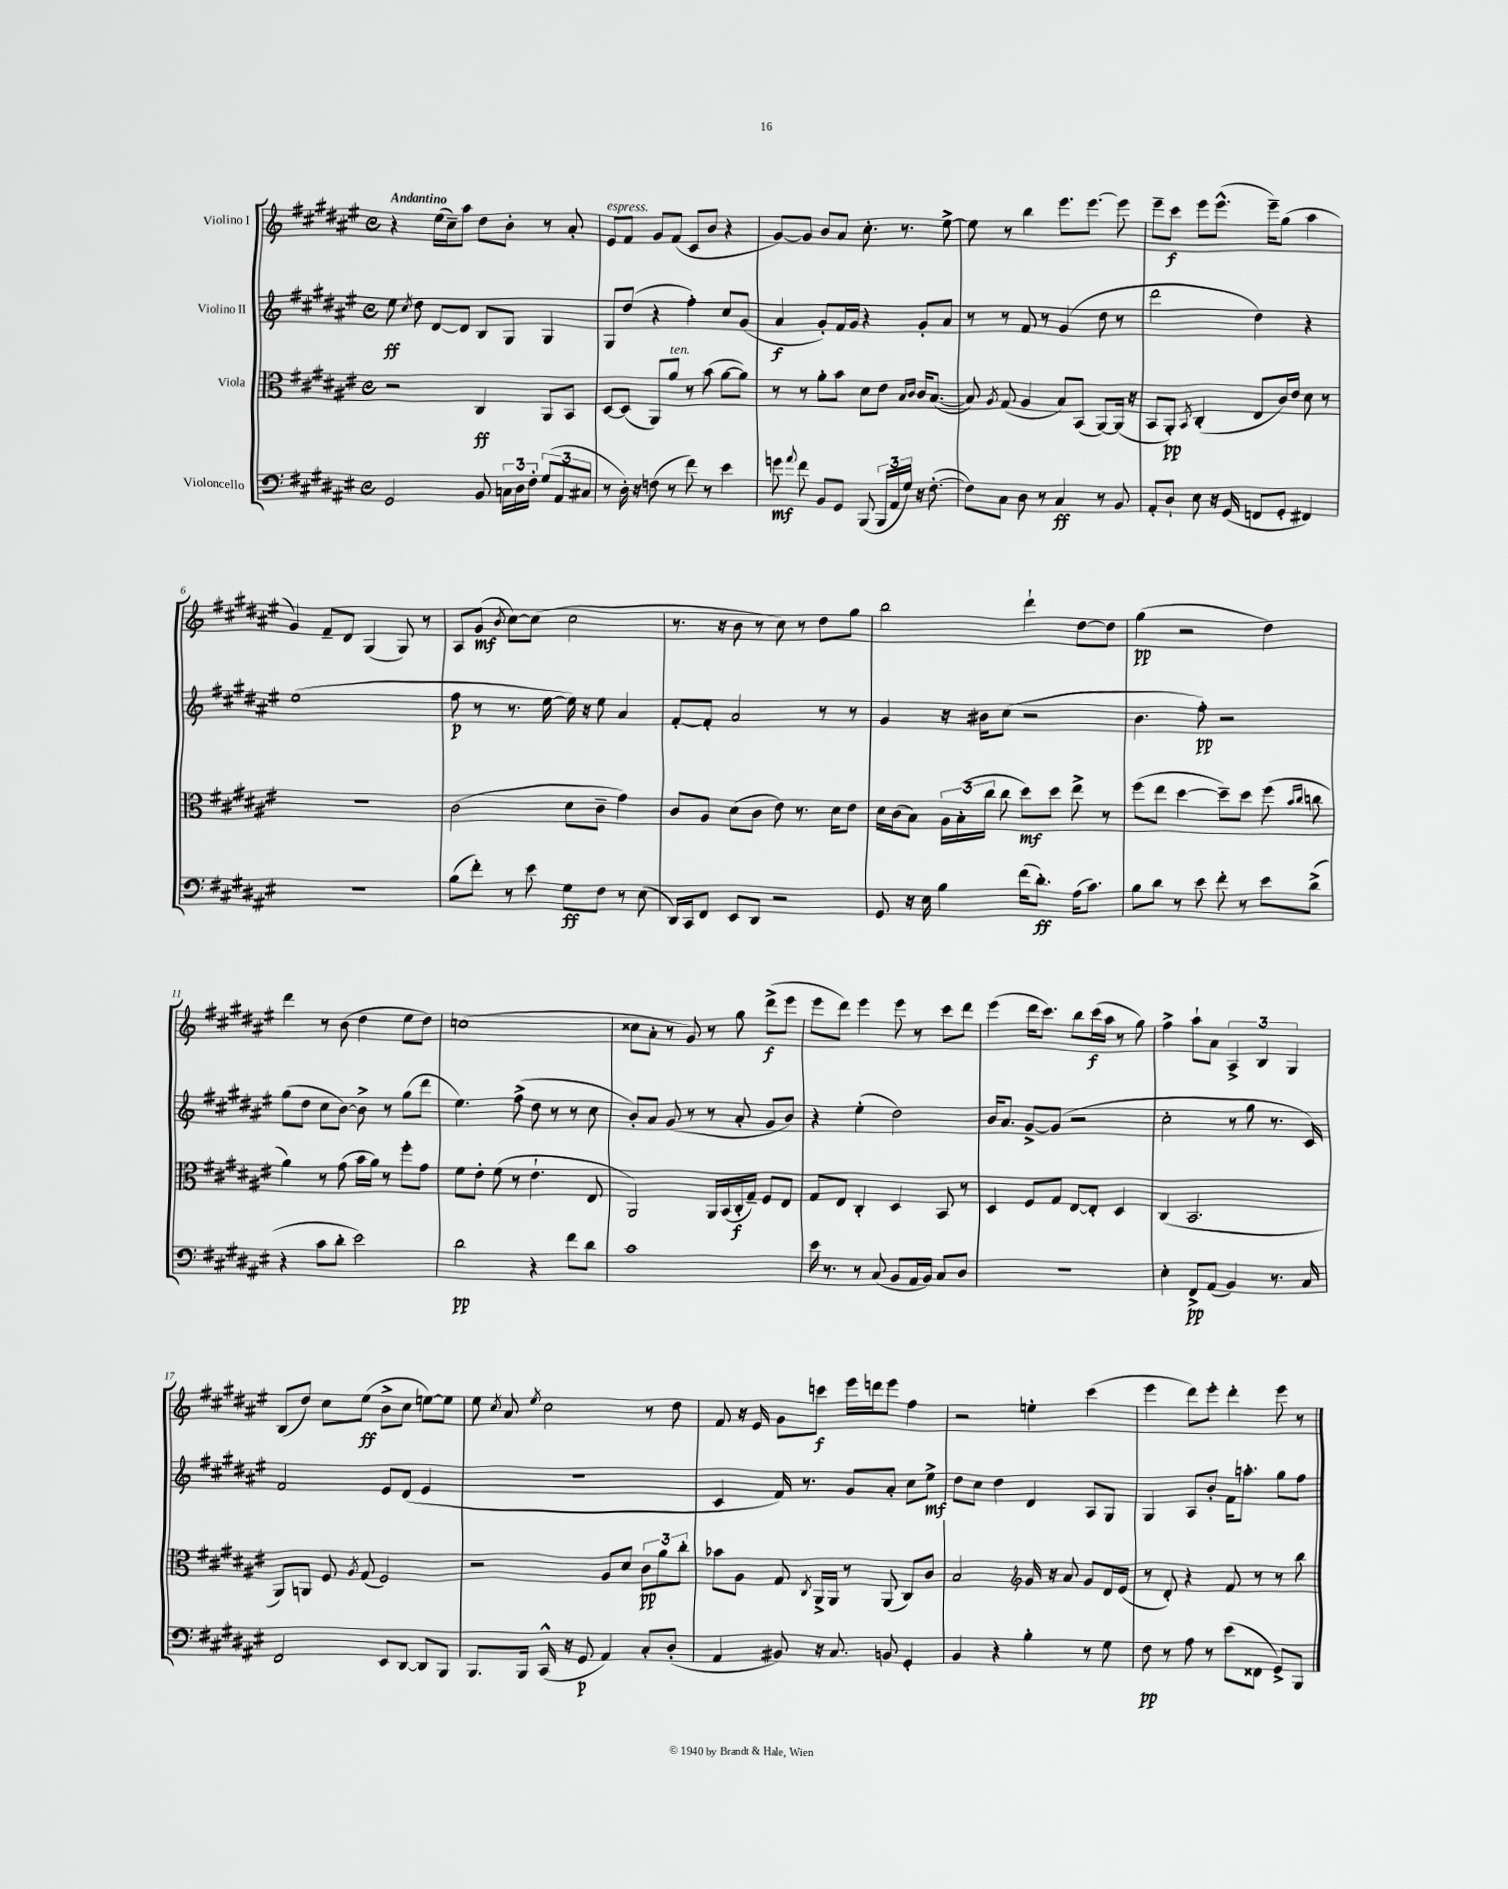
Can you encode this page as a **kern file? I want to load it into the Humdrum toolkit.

**kern	**dynam	**kern	**dynam	**kern	**dynam	**kern	**dynam
*part4	*part4	*part3	*part3	*part2	*part2	*part1	*part1
*staff4	*staff4	*staff3	*staff3	*staff2	*staff2	*staff1	*staff1
*I"Violoncello	*	*I"Viola	*	*I"Violino II	*	*I"Violino I	*
*clefF4	*	*clefC3	*	*clefG2	*	*clefG2	*
*k[f#c#g#d#a#e#]	*	*k[f#c#g#d#a#e#]	*	*k[f#c#g#d#a#e#]	*	*k[f#c#g#d#a#e#]	*
*M4/4	*	*M4/4	*	*M4/4	*	*M4/4	*
*met(c)	*	*met(c)	*	*met(c)	*	*met(c)	*
=1	=1	=1	=1	=1	=1	=1	=1
!	!	!	!	!	!	!LO:TX:a:B:t=Andantino	!
2GG#/	.	2r	.	8ee#\	ff	4r	.
.	.	.	.	8qcc#/	.	.	.
.	.	.	.	8dd#\	.	.	.
.	.	.	.	[8d#/L	.	(16ee#\LL	.
.	.	.	.	.	.	16cc#~\J)	.
.	.	.	.	8d#/J]	.	8aa#\J	.
8BB/	.	4C#/	ff	8B/L	.	8dd#\L	.
24Cn\LL	.	.	.	8G#/J	.	8b'\J	.
24D#\	.	.	.	.	.	.	.
24F#'\JJ	.	.	.	.	.	.	.
(12G#/L	.	8AA#/L	.	4G#/	.	8r	.
12AA#/	.	.	.	.	.	.	.
.	.	8BB/J	.	.	.	8a#'/	.
12C#X/J	.	.	.	.	.	.	.
=2	=2	=2	=2	=2	=2	=2	=2
!	!	!	!	!	!	!LO:TX:a:i:t=espress.	!
8r	.	[8D#/L	.	8G#/L	.	8e#/L	.
16D#'\)	.	(8D#/J]	.	(8dd#/J	.	8f#/J	.
16r	.	.	.	.	.	.	.
(8Fn\	.	8AA#/L)	.	4r	.	8g#/L	.
!	!	!LO:TX:a:i:t=ten.	!	!	!	!	!
8r	.	8a#/J	.	.	.	(8f#/J	.
8f#\)	.	8r	.	4ff#'\)	.	8c#/L	.
8r	.	(8b\	.	.	.	8b/J	.
4e#\	.	[8a#\L	.	8cc#/L	.	4r	.
.	.	8a#\J])	.	(8g#/J	.	.	.
=3	=3	=3	=3	=3	=3	=3	=3
8gn\	mf	8r	.	4a#/	f	[8g#/L)	.
8qqa#/	.	.	.	.	.	.	.
8f#\	.	8r	.	.	.	8g#/J]	.
8BB/L	.	8a#'\L	.	8g#'/L)	.	8b/L	.
8GG#/J	.	8b\J	.	16f#/L	.	8a#/J	.
.	.	.	.	16g#/JJ	.	.	.
(8BBB/	.	8d#\L	.	4r	.	8.cc#'\	.
24BBB/LL	.	8e#\J	.	.	.	.	.
24AA#/	.	.	.	.	.	.	.
.	.	.	.	.	.	8.r	.
24G#/JJ)	.	.	.	.	.	.	.
.	.	16qqB/LL	.	.	.	.	.
.	.	16qqc#/JJ	.	.	.	.	.
16r	.	16c#/KL	.	8g#'/L	.	.	.
([8.F#'\	.	([8.B/J	.	.	.	.	.
.	.	.	.	8a#/J	.	[8ee#^\	.
=4	=4	=4	=4	=4	=4	=4	=4
8F#\L])	.	8B/])	.	8r	.	8ee#\]	.
.	.	8qA#/	.	.	.	.	.
8C#\J	.	(8G#/	.	8r	.	8r	.
8D#\	.	4A#/	.	8f#/	.	4bb\	.
8r	.	.	.	8r	.	.	.
4C#/	ff	8B/L)	.	(4g#/	.	8.eee#\L	.
.	.	(8BB/J	.	.	.	.	.
.	.	.	.	.	.	[8.eee#\J	.
8r	.	[8AA#/L)	.	8dd#\	.	.	.
8BB/	.	(16AA#/Jk]	.	8r	.	8eee#\]	.
.	.	16r	.	.	.	.	.
=5	=5	=5	=5	=5	=5	=5	=5
8AA#'/L	.	8BB/L	.	2ddd#\	.	8eee#~\L	.
8D#`/J	.	8AA#'/J)	pp	.	.	8ccc#\J	f
.	.	8qBB/	.	.	.	.	.
8E#\	.	(4C#'/	.	.	.	8eee#\L	.
16r	.	.	.	.	.	(8.eee#^^\J	.
(16GG#/	.	.	.	.	.	.	.
8FFn/L	.	8E#/L	.	4dd#\)	.	.	.
.	.	.	.	.	.	16eee#~\KL)	.
8GG#'/J	.	16c#/L)	.	.	.	(8gg#\J	.
.	.	16e#/JJ	.	.	.	.	.
4FF#X/)	.	8d#\	.	4r	.	4aa#\	.
.	.	8r	.	.	.	.	.
!!LO:LB:g=z
=6	=6	=6	=6	=6	=6	=6	=6
1r	.	1r	.	(1ee#	.	4g#/)	.
.	.	.	.	.	.	8f#~/L	.
.	.	.	.	.	.	8d#/J	.
.	.	.	.	.	.	(4G#/	.
.	.	.	.	.	.	8G#/)	.
.	.	.	.	.	.	8r	.
=7	=7	=7	=7	=7	=7	=7	=7
(8B\L	.	(2c#\	.	8ff#\	p	8A#/L	.
8f#'\J)	.	.	.	8r	.	(8g#/J	mf
.	.	.	.	.	.	8qb/	.
8r	.	.	.	8.r	.	[8cc#\L)	.
8e#\	.	.	.	.	.	(8cc#\J]	.
.	.	.	.	[16ee#\	.	.	.
8G#\L	ff	8d#\L	.	16ee#\])	.	2cc#\	.
.	.	.	.	16r	.	.	.
8F#\J	.	8c#~\J	.	8ee#\	.	.	.
8r	.	4g#\)	.	4a#/	.	.	.
(8E#\	.	.	.	.	.	.	.
=8	=8	=8	=8	=8	=8	=8	=8
16DD#/LL)	.	8c#/L	.	[8f#'/L	.	8.r	.
16CC#/J	.	.	.	.	.	.	.
8FF#/J	.	8A#/J	.	8f#'/J]	.	.	.
.	.	.	.	.	.	16r	.
8EE#/L	.	(8d#\L	.	2a#/	.	8b\	.
8DD#/J	.	8c#\J	.	.	.	8r	.
2r	.	8e#\)	.	.	.	8cc#\)	.
.	.	8.r	.	.	.	8r	.
.	.	.	.	8r	.	8dd#\L	.
.	.	16d#\KL	.	.	.	.	.
.	.	8e#\J	.	8r	.	8gg#\J	.
=9	=9	=9	=9	=9	=9	=9	=9
8GG#/	.	16d#\LL	.	4g#/	.	2bb\	.
.	.	(16c#\J	.	.	.	.	.
16r	.	8B\J)	.	.	.	.	.
16E#\	.	.	.	.	.	.	.
4B\	.	24A#\LL	.	16r	.	.	.
.	.	(24B'\	.	.	.	.	.
.	.	.	.	16b#X\KL	.	.	.
.	.	24cc#\JJ	.	.	.	.	.
.	.	8cc#\	.	(8cc#\J	.	.	.
(16f#\KL	.	8dd#\L)	mf	2r	.	4ddd#`\	.
8.d#'\J)	ff	.	.	.	.	.	.
.	.	8dd#\J	.	.	.	.	.
(16A#\KL	.	8ee#^\	.	.	.	[8dd#\L	.
8.c#\J)	.	.	.	.	.	.	.
.	.	8r	.	.	.	8dd#\J]	.
=10	=10	=10	=10	=10	=10	=10	=10
8B\L	.	(8ff#\L	.	4.b\	.	(4gg#\	pp
8d#\J	.	8ee#\J	.	.	.	.	.
8r	.	[4dd#\	.	.	.	2r	.
8e#\	.	.	.	8ff#'\)	pp	.	.
8f#'\	.	8dd#~\L])	.	2r	.	.	.
8r	.	8dd#\J	.	.	.	.	.
8e#\L	.	(8ff#\	.	.	.	4dd#\)	.
.	.	16qqb/LL	.	.	.	.	.
.	.	16qqcc#/JJ	.	.	.	.	.
(8d#^\J	.	8ccn\	.	.	.	.	.
!!LO:LB:g=z
=11	=11	=11	=11	=11	=11	=11	=11
4r	.	4a#\)	.	(8gg#\L	.	4ddd#\	.
.	.	.	.	8dd#\J	.	.	.
8c#\L	.	8r	.	8cc#\L	.	8r	.
8d#'\J	.	(8g#\	.	[8b\J)	.	(8b\	.
2e#\)	.	16b\LL	.	8b^\]	.	4dd#\	.
.	.	16a#\JJ)	.	.	.	.	.
.	.	8r	.	8r	.	.	.
.	.	8ff#'\L	.	(8gg#\L	.	8ee#\L	.
.	.	8g#\J	.	8ddd#\J	.	8dd#\J)	.
=12	=12	=12	=12	=12	=12	=12	=12
2d#\	pp	8f#\L	.	4.ee#\)	.	(1ccn	.
.	.	8e#'\J	.	.	.	.	.
.	.	(8f#\	.	.	.	.	.
.	.	8r	.	(8ff#^\	.	.	.
4r	.	4.e#`\	.	8dd#\	.	.	.
.	.	.	.	8r	.	.	.
8f#\L	.	.	.	8r	.	.	.
8d#\J	.	8E#/	.	8cc#\	.	.	.
=13	=13	=13	=13	=13	=13	=13	=13
1c#	.	2AA#/)	.	8b'/L)	.	8cc##X\L	.
.	.	.	.	8a#/J	.	8a#'\J	.
.	.	.	.	(8g#/	.	8r	.
.	.	.	.	8r	.	8g#/)	.
.	.	16AA#/LL	.	8r	.	8r	.
.	.	(16BB/	.	.	.	.	.
.	.	16C#'/	f	8a#'/	.	8gg#\	.
.	.	16G#~/JJ)	.	.	.	.	.
.	.	8F#/L	.	8g#/L	.	(8ddd#^\L	f
.	.	8E#/J	.	8b/J)	.	8eee#\J	.
=14	=14	=14	=14	=14	=14	=14	=14
16e#\	.	8G#/L	.	4r	.	8eee#\L	.
8.r	.	.	.	.	.	.	.
.	.	8E#/J	.	.	.	8ddd#\J)	.
8r	.	4C#'/	.	(4ee#'\	.	4eee#\	.
(8C#/	.	.	.	.	.	.	.
8BB/L	.	4D#/	.	2dd#\)	.	8eee#\	.
16AA#/L	.	.	.	.	.	8r	.
16BB/JJ)	.	.	.	.	.	.	.
8C#/L	.	8BB/	.	.	.	8ccc#\L	.
8D#/J	.	8r	.	.	.	8ddd#\J	.
=15	=15	=15	=15	=15	=15	=15	=15
1r	.	4D#/	.	16b/KL	.	(4eee#\	.
.	.	.	.	8.a#/J	.	.	.
.	.	8F#/L	.	[8g#^/L	.	16ddd#\KL	.
.	.	.	.	.	.	8.ccc#\J)	.
.	.	8G#/J	.	(8g#/J]	.	.	.
.	.	[8E#/L	.	2r	.	8bb\L	.
.	.	8E#'/J]	.	.	.	(16ccc#\L	f
.	.	.	.	.	.	16aa#\JJ	.
.	.	4D#/	.	.	.	8r	.
.	.	.	.	.	.	8gg#\)	.
=16	=16	=16	=16	=16	=16	=16	=16
4E#'\	.	(4C#/	.	2cc#'\	.	4ff#^\	.
8FF#^/L	pp	2.BB/	.	.	.	8aa#`\L	.
(8AA#/J	.	.	.	.	.	8a#\J	.
4BB/)	.	.	.	8r	.	6A#^/	.
.	.	.	.	8gg#\	.	.	.
.	.	.	.	.	.	6B/	.
8.r	.	.	.	8.r	.	.	.
.	.	.	.	.	.	6G#/	.
16C#/	.	.	.	16c#/)	.	.	.
!!LO:LB:g=z
=17	=17	=17	=17	=17	=17	=17	=17
2FF#/	.	8AA#/L)	.	2f#/	.	(8B/L	.
.	.	8AAn/J	.	.	.	8dd#/J)	.
.	.	8F#/	.	.	.	8cc#\L	.
.	.	8qA#/	.	.	.	.	.
.	.	(8G#/	.	.	.	(8ee#\J	ff
8EE#/L	.	2F#/)	.	8e#/L	.	8b^\L	.
[8DD#/J	.	.	.	(8d#/J	.	8cc#\J	.
8DD#/L]	.	.	.	4e#/	.	[8een\L)	.
8BBB/J	.	.	.	.	.	8ee\J]	.
=18	=18	=18	=18	=18	=18	=18	=18
8.BBB/L	.	2r	.	1r	.	8ee#\	.
.	.	.	.	.	.	8qcc#/	.
.	.	.	.	.	.	8a#/	.
16BBB/Jk	.	.	.	.	.	.	.
.	.	.	.	.	.	8qee#/	.
(16CC#^^/	.	.	.	.	.	2cc#\	.
16r	.	.	.	.	.	.	.
8GG#/	p	.	.	.	.	.	.
4AA#/)	.	8A#/L	.	.	.	.	.
.	.	8d#/J	.	.	.	.	.
8C#'/L	.	12c#\L	pp	.	.	8r	.
.	.	12a#\	.	.	.	.	.
(8D#'/J	.	.	.	.	.	8dd#\	.
.	.	12cc#'\J	.	.	.	.	.
=19	=19	=19	=19	=19	=19	=19	=19
4AA#/	.	8b-X\L	.	4c#/	.	8f#/	.
.	.	8A#\J	.	.	.	16r	.
.	.	.	.	.	.	16e#/	.
8BB#X/)	.	8G#/	.	16f#/)	.	8g#\L	.
.	.	.	.	8.r	.	.	.
.	.	8qC#/	.	.	.	.	.
16r	.	16AA#^/LL	.	.	.	8cccn\J	f
8.C#/	.	16AA#/JJ	.	.	.	.	.
.	.	8r	.	8g#/L	.	16eee#\LL	.
.	.	.	.	.	.	16dddn\J	.
8BBn/	.	(8AA#/	.	8a#'/J	.	8eee#\J	.
4GG#'/	.	8C#/L)	.	8cc#\L	.	4ff#\	.
.	.	8c#/J	.	8ee#^\J	mf	.	.
=20	=20	=20	=20	=20	=20	=20	=20
4BB/	.	2B/	.	8dd#\L	.	2r	.
.	.	.	.	8cc#\J	.	.	.
4r	.	.	.	4dd#\	.	.	.
*	*	*clefG2	*	*	*	*	*
4B'\	.	16g#/	.	4d#/	.	4een'\	.
.	.	16r	.	.	.	.	.
.	.	8a#/	.	.	.	.	.
8r	.	8g#/L	.	8A#/L	.	(4ccc#\	.
8G#\	.	16d#/L	.	8G#/J	.	.	.
.	.	(16e#/JJ	.	.	.	.	.
=21	=21	=21	=21	=21	=21	=21	=21
8F#\	pp	8r	.	4G#/	.	4eee#\	.
8r	.	8d#'/)	.	.	.	.	.
8A#\	.	4r	.	8A#/L	.	8ddd#\L)	.
8r	.	.	.	8b'/J	.	8eee#'\J	.
(8e#\L	.	8f#/	.	16f#\KL	.	4ddd#'\	.
.	.	.	.	8.aan'\J	.	.	.
8FF##X\J	.	8r	.	.	.	.	.
8GG#^/L)	.	8r	.	8gg#\L	.	8eee#\	.
8BBB/J	.	8bb\	.	8ff#\J	.	8r	.
==	==	==	==	==	==	==	==
*-	*-	*-	*-	*-	*-	*-	*-
